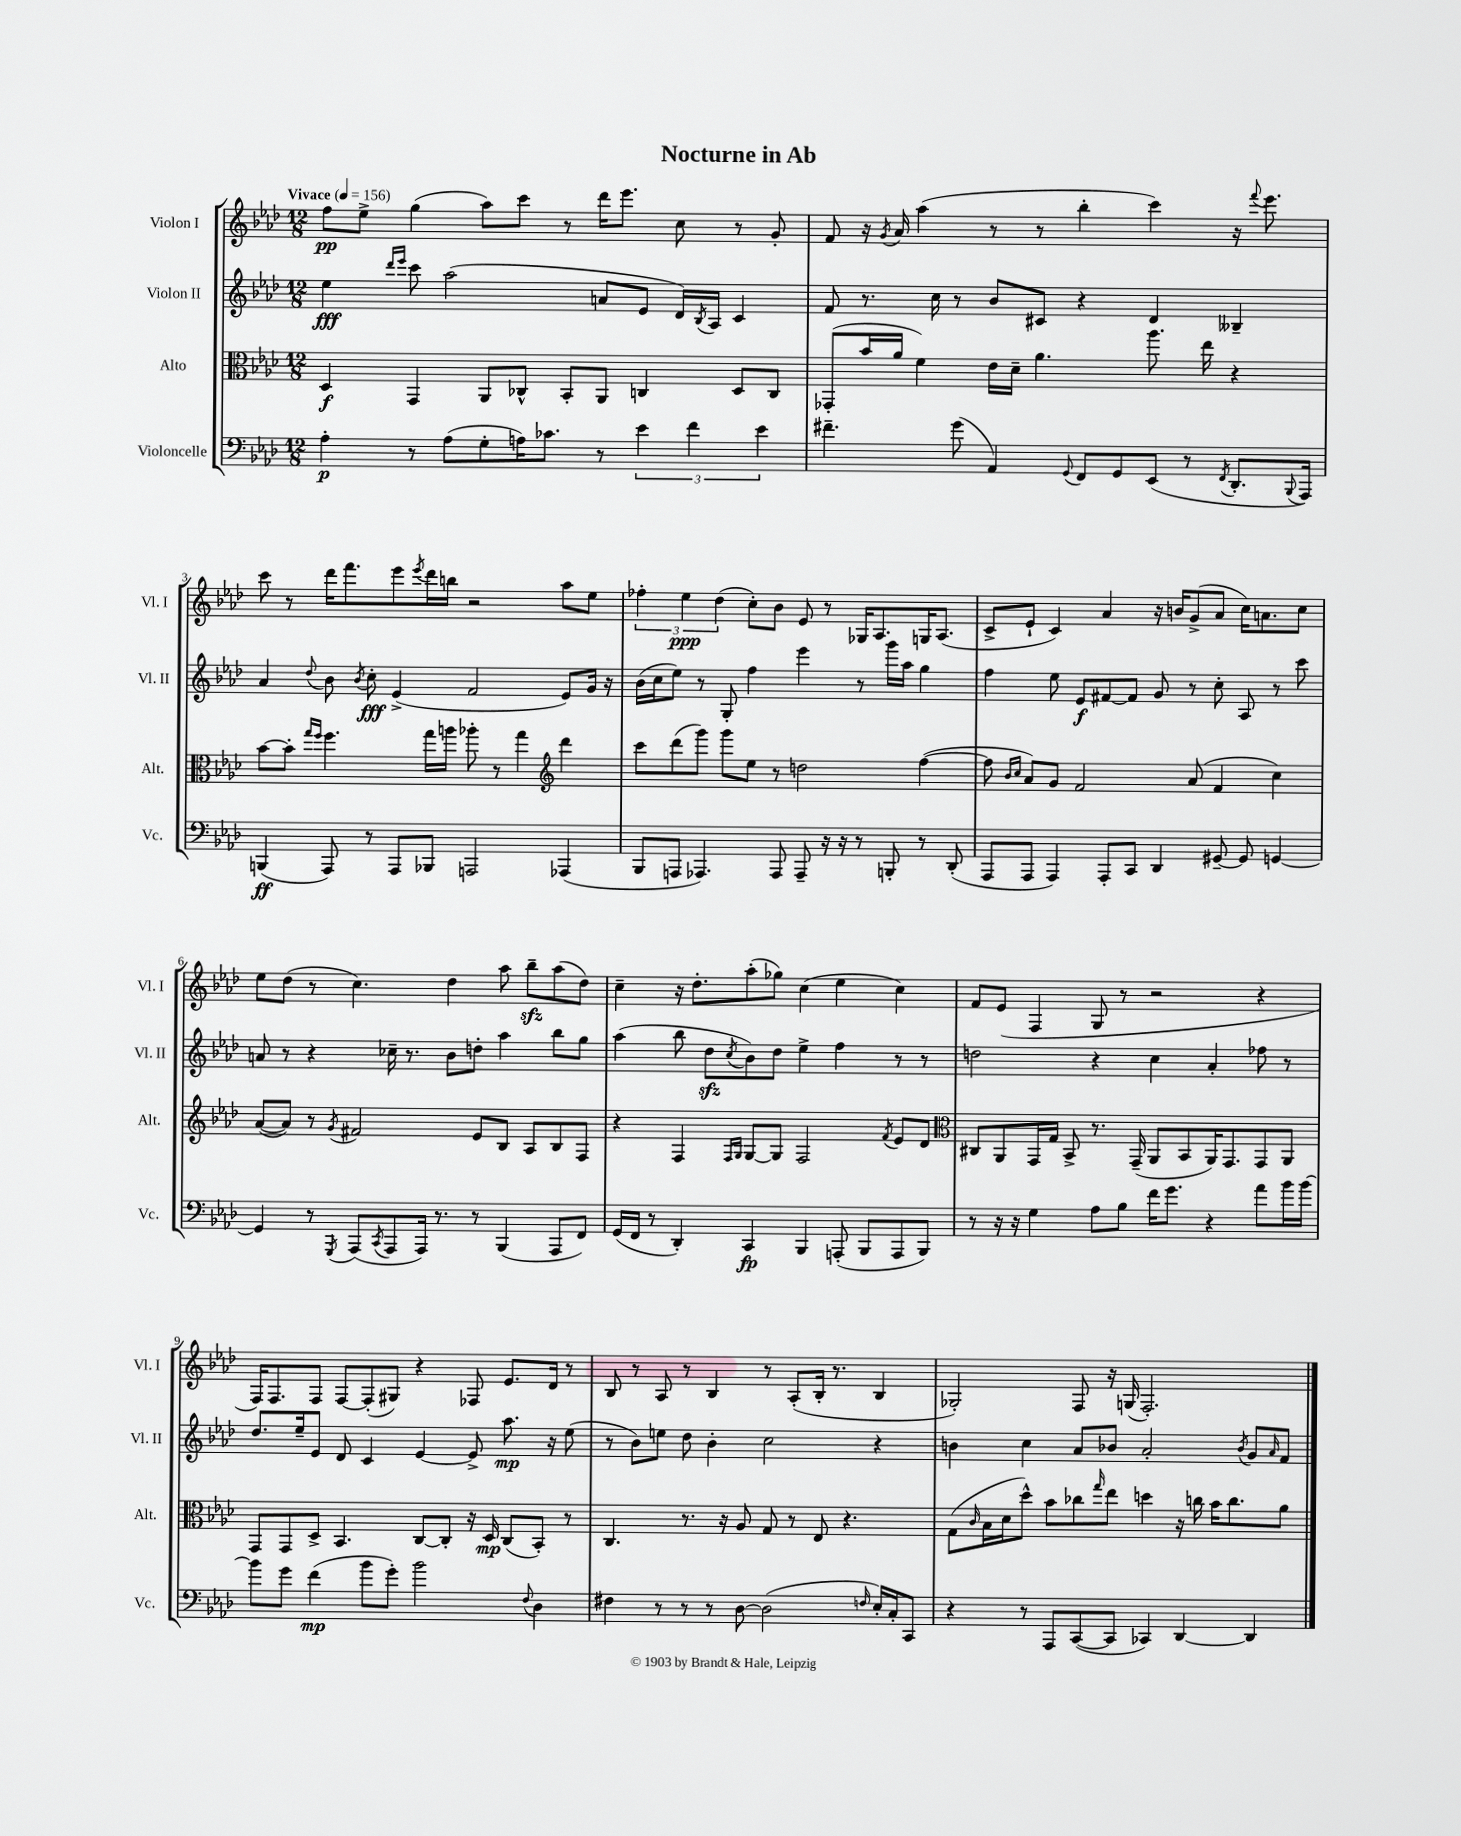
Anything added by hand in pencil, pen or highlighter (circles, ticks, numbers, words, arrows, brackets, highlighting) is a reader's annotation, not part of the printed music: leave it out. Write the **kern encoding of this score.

**kern	**dynam	**kern	**dynam	**kern	**dynam	**kern	**dynam
*part4	*part4	*part3	*part3	*part2	*part2	*part1	*part1
*staff4	*staff4	*staff3	*staff3	*staff2	*staff2	*staff1	*staff1
*I"Violoncelle	*	*I"Alto	*	*I"Violon II	*	*I"Violon I	*
*I'Vc.	*	*I'Alt.	*	*I'Vl. II	*	*I'Vl. I	*
*clefF4	*	*clefC3	*	*clefG2	*	*clefG2	*
*k[b-e-a-d-]	*	*k[b-e-a-d-]	*	*k[b-e-a-d-]	*	*k[b-e-a-d-]	*
*M12/8	*	*M12/8	*	*M12/8	*	*M12/8	*
*MM156	*	*MM156	*	*MM156	*	*MM156	*
=1	=1	=1	=1	=1	=1	=1	=1
!	!	!	!	!	!	!LO:TX:a:B:t=Vivace	!
4A-'\	p	4D-/	f	4ee-\	fff	8ff\L	pp
.	.	.	.	.	.	8ee-^\J	.
.	.	.	.	16qqddd-/LL	.	.	.
.	.	.	.	16qqeee-/JJ	.	.	.
8r	.	4GG/	.	8ccc\	.	(4gg\	.
(8A-\L	.	.	.	(2aa-\	.	.	.
8G'\	.	8AA-/L	.	.	.	8aa-\L)	.
16An\K)	.	8C-X^^/J	.	.	.	8ccc\J	.
8.c-X\J	.	.	.	.	.	.	.
.	.	8BB-'/L	.	.	.	8r	.
8r	.	8AA-/J	.	8an/L	.	16ddd-\KL	.
.	.	.	.	.	.	8.eee-\J	.
6e-\	.	4Cn/	.	8e-/J	.	.	.
.	.	.	.	16d-/LL)	.	8cc\	.
6f\	.	.	.	.	.	.	.
.	.	.	.	8qB-/	.	.	.
.	.	.	.	16A-/JJ	.	.	.
.	.	8D-/L	.	4c/	.	8r	.
6e-\	.	.	.	.	.	.	.
.	.	8C/J	.	.	.	8g'/	.
=2	=2	=2	=2	=2	=2	=2	=2
4.f#X~\	.	(8GG-X'/L	.	8f/	.	8f/	.
.	.	16b-/L	.	8.r	.	16r	.
.	.	.	.	.	.	8qg/	.
.	.	16a-/JJ	.	.	.	16a-/	.
.	.	4f\)	.	.	.	(4aa-\	.
.	.	.	.	16cc\	.	.	.
(8g\	.	.	.	8r	.	.	.
4AA-/)	.	16e-\LL	.	8b-/L	.	8r	.
.	.	16d-~\JJ	.	.	.	.	.
.	.	4.a-\	.	8c#X/J	.	8r	.
8qqGG/	.	.	.	.	.	.	.
8FF/L	.	.	.	4r	.	4bb-'\	.
8GG/	.	.	.	.	.	.	.
(8EE-/J	.	8.aa-\	.	4d-/	.	4ccc\)	.
8r	.	.	.	.	.	.	.
.	.	16ee-\	.	.	.	.	.
8qFF/	.	.	.	.	.	.	.
8.DD-'/L	.	4r	.	4B--X~/	.	16r	.
.	.	.	.	.	.	8qqfff/	.
.	.	.	.	.	.	8.eee-\	.
8qqBBB-/	.	.	.	.	.	.	.
16AAA-/Jk)	.	.	.	.	.	.	.
!!LO:LB:g=z
=3	=3	=3	=3	=3	=3	=3	=3
(4BBBn/	ff	[8b-\L	.	4a-/	.	8ccc\	.
.	.	8b-'\J]	.	.	.	8r	.
.	.	16qqgg/LL	.	.	.	.	.
.	.	16qqff/JJ	.	8qqdd-/	.	.	.
8AAA-/)	.	4.ff\	.	8b-\	.	16ddd-\KL	.
.	.	.	.	.	.	8.fff\	.
.	.	.	.	8qb-/	.	.	.
8r	.	.	.	8cc'\	fff	.	.
8AAA-/L	.	.	.	(4e-^/	.	8eee-\	.
.	.	.	.	.	.	8qeee-/	.
8BBB-X/J	.	16gg\LL	.	.	.	16ddd-\L	.
.	.	16aan\JJ	.	.	.	16bbn\JJ	.
2AAAn/	.	8aa-X'\	.	2f/	.	2r	.
.	.	8r	.	.	.	.	.
.	.	4gg\	.	.	.	.	.
*	*	*clefG2	*	*	*	*	*
(4AAA-X/	.	4ddd-\	.	8e-/L)	.	8aa-\L	.
.	.	.	.	16g/Jk	.	8ee-\J	.
.	.	.	.	16r	.	.	.
=4	=4	=4	=4	=4	=4	=4	=4
8BBB-/L	.	8ccc\L	.	(16b-\LL	.	6ff-X'\	.
.	.	.	.	16cc\J	.	.	.
8AAAn/J	.	(8ddd-\	.	8ee-\J)	.	.	.
.	.	.	.	.	.	6ee-\	ppp
4.AAA-X/)	.	8ggg\J)	.	8r	.	.	.
.	.	.	.	.	.	(6dd-\	.
.	.	8ggg\L	.	8G'/	.	.	.
.	.	8ee-\J	.	4ff\	.	8cc'\L)	.
8AAA-/	.	8r	.	.	.	8b-\J	.
8AAA-~/	.	2ddn\	.	4eee-\	.	8e-/	.
16r	.	.	.	.	.	8r	.
16r	.	.	.	.	.	.	.
8r	.	.	.	8r	.	16G-X/KL	.
.	.	.	.	.	.	8.A-/	.
8BBBn'/	.	.	.	16ggg\LL	.	.	.
.	.	.	.	16aa-\JJ	.	.	.
8r	.	([4ff\	.	4gg\	.	16Gn/K	.
.	.	.	.	.	.	(8.A-/J	.
(8DD-'/	.	.	.	.	.	.	.
=5	=5	=5	=5	=5	=5	=5	=5
8AAA-/L	.	8ff\]	.	4ff\	.	8c^/L	.
.	.	16qqb-/LL	.	.	.	.	.
.	.	16qqcc/JJ	.	.	.	.	.
8AAA-/J	.	8a-/L)	.	.	.	8e-`/J	.
4AAA-/)	.	8g/J	.	8ee-\	.	4c/)	.
.	.	2f/	.	8e-/L	f	.	.
8AAA-'/L	.	.	.	[8f#X/	.	4a-/	.
8CC/J	.	.	.	8f#/J]	.	.	.
4DD-/	.	.	.	8g/	.	16r	.
.	.	.	.	.	.	16bn/KL	.
.	.	(8a-/	.	8r	.	(8g^/	.
[8GG#X~/	.	4f/	.	8cc'\	.	8a-/J	.
8GG#/]	.	.	.	8A-/	.	16cc\KL)	.
.	.	.	.	.	.	8.an\	.
[4GGn/	.	4cc\)	.	8r	.	.	.
.	.	.	.	8ccc\	.	8cc\J	.
!!LO:LB:g=z
=6	=6	=6	=6	=6	=6	=6	=6
4GG/]	.	([8a-/L	.	8an/	.	8ee-\L	.
.	.	8a-/J])	.	8r	.	(8dd-\J	.
8r	.	8r	.	4r	.	8r	.
8qGGG/	.	8qg/	.	.	.	.	.
(8AAA-/L	.	2f#X/	.	.	.	4.cc\)	.
8qCC/	.	.	.	.	.	.	.
8AAA-/	.	.	.	16cc-X~\	.	.	.
.	.	.	.	8.r	.	.	.
16AAA-/Jk)	.	.	.	.	.	.	.
8.r	.	.	.	.	.	.	.
.	.	.	.	8b-\L	.	4dd-\	.
8r	.	8e-/L	.	8ddn'\J	.	.	.
(4BBB-/	.	8B-/J	.	4aa-\	.	8aa-\	.
.	.	8A-/L	.	.	.	8bb-zz~\L	.
8AAA-/L	.	8B-/	.	8bb-\L	.	(8aa-\	.
8FF/J)	.	8F/J	.	8gg\J	.	8dd-\J)	.
=7	=7	=7	=7	=7	=7	=7	=7
(16GG/LL	.	4r	.	(4aa-\	.	4cc~\	.
16FF/JJ	.	.	.	.	.	.	.
8r	.	.	.	.	.	.	.
4DD-'/)	.	4F/	.	8bb-\	.	16r	.
.	.	.	.	.	.	8.dd-'\L	.
.	.	.	.	8dd-zz\L	.	.	.
.	.	16qqF/LL	.	.	.	.	.
.	.	16qqG/JJ	.	8qcc/	.	.	.
4CC/	fp	[8G/L	.	8b-\)	.	(8aa-'\	.
.	.	8G/J]	.	8dd-\J	.	8gg-X\J)	.
4BBB-/	.	2F/	.	4ee-^\	.	(4cc\	.
(8AAAn'/	.	.	.	4ff\	.	4ee-\	.
8BBB-/L	.	.	.	.	.	.	.
.	.	8qf/	.	.	.	.	.
8AAA/	.	8e-/L	.	8r	.	4cc\)	.
8BBB-/J)	.	8d-/J	.	8r	.	.	.
=8	=8	=8	=8	=8	=8	=8	=8
*	*	*clefC3	*	*	*	*	*
8r	.	8C#X/L	.	2ddn\	.	8f/L	.
16r	.	8AA-/	.	.	.	(8e-/J	.
16r	.	.	.	.	.	.	.
4G\	.	16GG/L	.	.	.	4F/	.
.	.	16G/JJ	.	.	.	.	.
.	.	8BB-^/	.	.	.	.	.
8A-\L	.	8.r	.	4r	.	8G/	.
8B-\J	.	.	.	.	.	8r	.
.	.	(16GG~/	.	.	.	.	.
16f\KL	.	8AA-/L	.	4cc\	.	2r	.
8.g\J	.	.	.	.	.	.	.
.	.	8BB-/	.	.	.	.	.
4r	.	16AA-/K)	.	4a-'/	.	.	.
.	.	8.GG/	.	.	.	.	.
8a-\L	.	8GG/	.	8ff-X\	.	4r	.
16b-\L	.	8AA-/J	.	8r	.	.	.
[16b-\JJ	.	.	.	.	.	.	.
!!LO:LB:g=z
=9	=9	=9	=9	=9	=9	=9	=9
8b-\L]	.	8GG/L	.	8.dd-/L	.	16F/KL)	.
.	.	.	.	.	.	8.F/	.
8g\J	.	8GG/	.	.	.	.	.
.	.	.	.	16ee-~/k	.	.	.
(4f\	mp	8D-^/J	.	8e-/J	.	8F/J	.
.	.	4.BB-/	.	8d-/	.	[8F/L	.
8b-\L	.	.	.	4c/	.	(8F'/]	.
8g'\J)	.	.	.	.	.	8G#X/J)	.
2b-\	.	[8C/L	.	[4e-/	.	4r	.
.	.	8C'/J]	.	.	.	.	.
.	.	16r	.	8e-^/]	.	8F-X/	.
.	.	16D-/	mp	.	.	.	.
.	.	(8C/L	.	8.aa-\	mp	8.e-/L	.
8qqF/	.	.	.	.	.	.	.
4D-\	.	8BB-'/J)	.	.	.	.	.
.	.	.	.	16r	.	16d-/Jk	.
.	.	8r	.	(8ee-\	.	8r	.
=10	=10	=10	=10	=10	=10	=10	=10
4F#X\	.	4.C/	.	8r	.	8B-/	.
.	.	.	.	8b-\L)	.	8r	.
8r	.	.	.	8een\J	.	8A-/	.
8r	.	8.r	.	8dd-\	.	8r	.
8r	.	.	.	4b-'\	.	4B-/	.
.	.	16r	.	.	.	.	.
[8D-\	.	8A-/	.	.	.	.	.
(2D-\]	.	8G/	.	2cc\	.	8r	.
.	.	8r	.	.	.	(8A-'/L	.
.	.	8E-/	.	.	.	16B-'/Jk	.
.	.	.	.	.	.	8.r	.
.	.	4.r	.	.	.	.	.
16qqFn/	.	.	.	.	.	.	.
16E-'/LL)	.	.	.	4r	.	4B-/	.
16C'/J	.	.	.	.	.	.	.
8CC/J	.	.	.	.	.	.	.
=11	=11	=11	=11	=11	=11	=11	=11
4r	.	(8G\L	.	4bn\	.	2G-X'/)	.
.	.	16qqc/	.	.	.	.	.
.	.	16B-\L	.	.	.	.	.
.	.	16d-\J	.	.	.	.	.
8r	.	8dd-^^\J)	.	4cc\	.	.	.
8AAA-/L	.	8b-\L	.	.	.	.	.
([8CC/	.	8cc-X\	.	8a-/L	.	8F/	.
.	.	16qqgg/	.	.	.	.	.
8CC/J]	.	8ee-\J	.	8b-X/J	.	16r	.
.	.	.	.	.	.	(16Gn/	.
4CC-X/)	.	4ddn\	.	2a-'/	.	2.F'/)	.
[4DD-/	.	16r	.	.	.	.	.
.	.	16ccn\	.	.	.	.	.
.	.	16b-\KL	.	.	.	.	.
.	.	8.cc\	.	.	.	.	.
.	.	.	.	8qb-/	.	.	.
4DD-/]	.	.	.	8g/L	.	.	.
.	.	.	.	16qqa-/	.	.	.
.	.	8a-\J	.	8f/J	.	.	.
==	==	==	==	==	==	==	==
*-	*-	*-	*-	*-	*-	*-	*-
